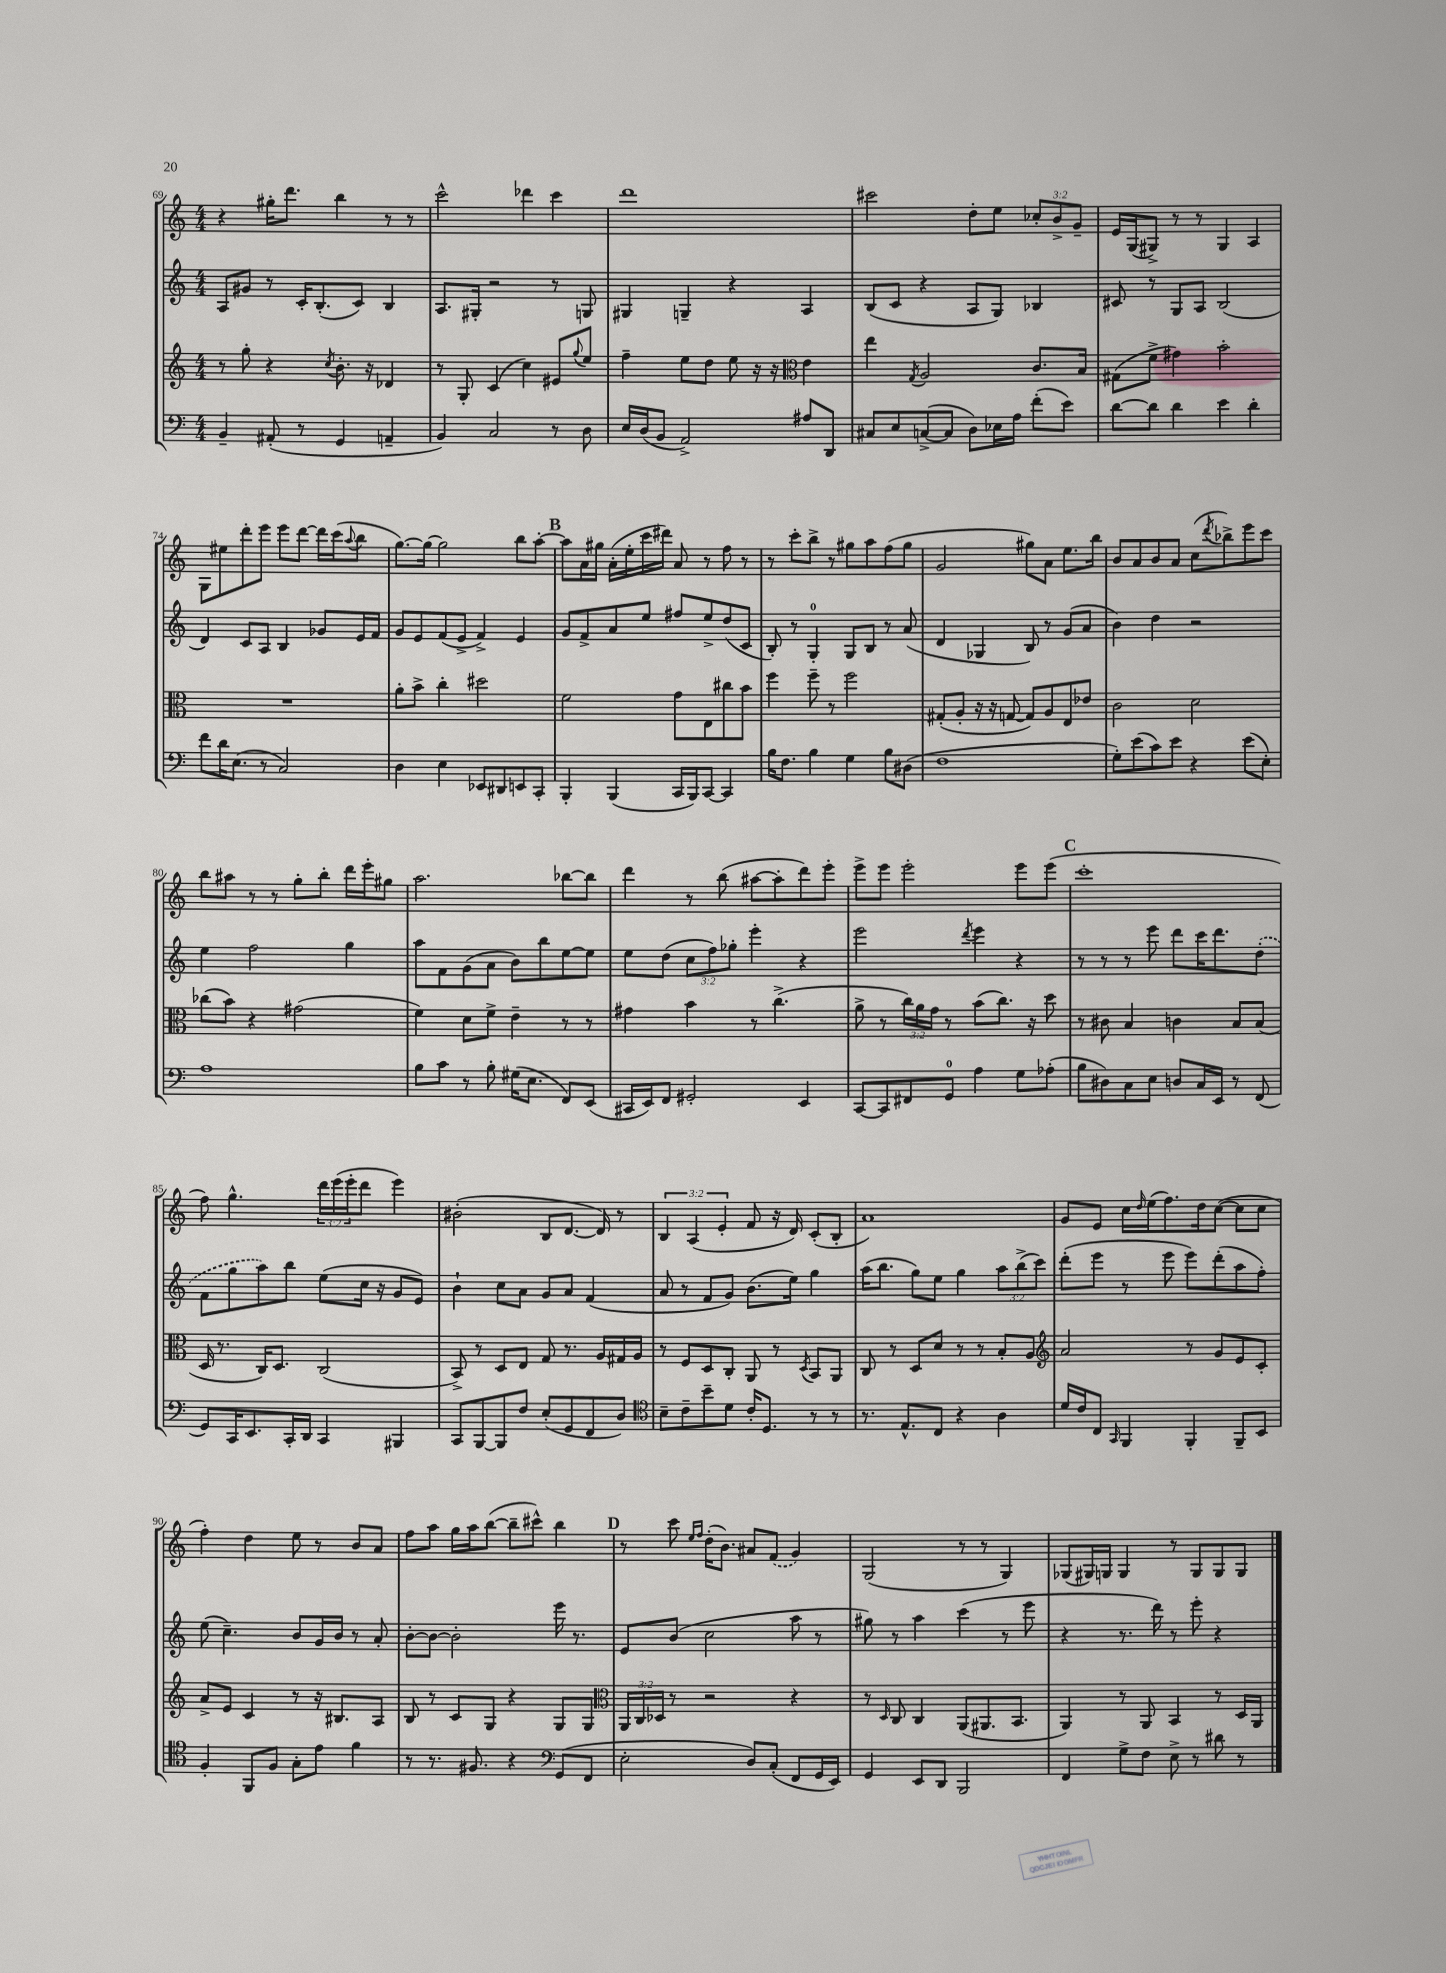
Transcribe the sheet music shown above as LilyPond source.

<<
\new StaffGroup <<
\new Staff = "s0" {
    \clef treble \key c \major \numericTimeSignature \time 4/4 \override Staff.TupletNumber.text = #tuplet-number::calc-fraction-text
    r4 gis''16-. d'''8. b''4 r8 r8 |
    c'''2-^ des'''4 c'''4 |
    d'''1 |
    cis'''2 d''8-. e''8 \tuplet 3/2 { ces''8-. b'8-> g'8-- } |
    e'16 g16( gis8->) r8 r8 gis4 a4 |
    g8 eis''8 d'''8-. e'''8 e'''8 d'''8~ d'''16 c'''16( \appoggiatura { a''8 } b''8 |
    g''8.~) g''16~ g''2 b''8 a''8~-. |
    \mark \markup { \bold "B" } a''8 a'16 gis''16 a'16-.( e''16-. c'''16 dis'''16) a'8 r8 f''8 r8 |
    r8 c'''8-. b''8-> r8 gis''8 a''8 f''8( gis''8 |
    g'2 gis''8) a'8 e''8. b''16 |
    b'8 a'8 b'8 a'8 c''8( \acciaccatura { d'''8 } bes''8->) e'''8 c'''8 |
    b''8 ais''8 r8 r8 g''8-. b''8-. d'''16 e'''16-. gis''8 |
    a''2. bes''8~ bes''8 |
    d'''4 r8 b''8( ais''8~ ais''8-. d'''8) e'''8-. |
    e'''8-> e'''8 e'''2-. e'''8 e'''8( |
    \mark \markup { \bold "C" } c'''1-. |
    f''8) g''4.-^ \tuplet 3/2 { d'''16 e'''16( e'''16-. } d'''8 e'''4) |
    bis'2-.( b8 d'8.~ d'16) r8 |
    \tuplet 3/2 { b4 a4( e'4-. } f'8 r16 d'16) c'8-.( b8-. |
    a'1) |
    g'8 e'8 c''16 \grace { d''16 } e''16( f''8.) d''16 c''8~( c''8 c''8 |
    f''4-.) d''4 e''8 r8 b'8 a'8 |
    f''8 a''8 g''16 a''16 b''8~( b''8-- cis'''8-^) b''4 |
    \mark \markup { \bold "D" } r8 c'''8 \grace { e''16 f''16 } d''16-.( b'8.) ais'8 \once \slurDashed f'8( g'4) |
    g2( r8 r8 g4) |
    ges8( gis16) g16 g4 r8 g8 g8 g8 \bar "|." |
}
\new Staff = "s1" {
    \clef treble \key c \major \numericTimeSignature \time 4/4 \override Staff.TupletNumber.text = #tuplet-number::calc-fraction-text
    a8 gis'8 r8 c'16-. b8.-.( c'8) b4 |
    a8. gis16-. r2 r8 g8 |
    gis4 g4-- r4 a4 |
    b8( c'8 r4 a8 g8) bes4 |
    cis'8 r8 g8 a8 b2( |
    d'4) c'8 a8 b4 ges'8 e'16 f'16 |
    g'8 e'8 f'8( e'8-> f'4->) e'4 |
    \mark \markup { \bold "B" } g'8 f'8-> a'8 e''8 fis''8 e''8-> d''8( c'8 |
    b8-.) r8 g4-0-. g8 b8 r8 a'8( |
    d'4 ges4 b8) r8 g'8( a'8 |
    b'4) d''4 r2 |
    e''4 f''2 g''4 |
    a''8 f'8 g'8( a'8 b'8) b''8 e''8~ e''8 |
    e''8 d''8( \tuplet 3/2 { c''8 f''8) ges''8-. } e'''4-. r4 |
    e'''2 \acciaccatura { d'''8 } e'''4 r4 |
    \mark \markup { \bold "C" } r8 r8 r8 e'''8 d'''8 c'''16 d'''8. \once \slurDashed d''8-.( |
    f'8 g''8 a''8) b''8 e''8( c''16 r16 g'8 e'8) |
    b'4-! c''8 a'8 g'8 a'8 f'4( |
    a'8 r8 f'8 g'8) b'8.( e''16) g''4 |
    a''16( b''8. g''8) e''8 g''4 \tuplet 3/2 { a''8 b''8->( c'''8) } |
    d'''8-.( e'''8 r8 e'''8 e'''8) d'''8-.( a''8 f''8-.) |
    e''8( c''4.--) b'8 g'16 b'16 r8 a'8-. |
    b'8~-. b'8~ b'2-. e'''16 r8. |
    \mark \markup { \bold "D" } e'8 b'8( c''2 a''8 r8 |
    gis''8) r8 a''4 c'''4( r8 e'''8 |
    r4 r8. d'''16) r8 e'''8-. r4 \bar "|." |
}
\new Staff = "s2" {
    \clef treble \key c \major \numericTimeSignature \time 4/4 \override Staff.TupletNumber.text = #tuplet-number::calc-fraction-text
    r8 g''8-. r4 \acciaccatura { c''8 } b'8.-. r16 des'4 |
    r8 g8-. c'4( c''4) eis'8 \appoggiatura { g''8 } e''8 |
    f''4-- e''8 d''8 e''8 r16 r16 \clef alto e'4 |
    e''4 \acciaccatura { g8 } a2 c'8. b16 |
    gis8( f'8-> gis'4) b'2-. |
    R1 |
    a'8-. b'8-> c''4-. dis''2 |
    \mark \markup { \bold "B" } f'2 g'8 e8 cis''8 b'8 |
    f''4 f''8-- r8 f''2 |
    gis8-.( a8-. r16 r16 g8~ g8) a8 e8 ees'8 |
    c'2 d'2 |
    ces''8( b'8) r4 gis'2( |
    f'4) d'8 f'8-> e'4-- r8 r8 |
    gis'4 b'4 r8 c''4.->( |
    a'8-> r8 \tuplet 3/2 { c''16) a'16 g'16 } r8 b'8( c''8.) r16 d''8 |
    \mark \markup { \bold "C" } r8 cis'8 b4 c'4 b8 b8( |
    d16 r8. c16) d8. c2( |
    b,8->) r8 d8 e8 g8 r8. a16 gis16 a16 |
    r8 f8 d8 c8-. a,8 r8 \acciaccatura { d8 } b,8 a,8 |
    c8 r8 d8 d'8 r8 r8 b8-. a8 |
    \clef treble a'2 r8 g'8 e'8 c'8-. |
    a'8-> e'8 c'4 r8 r16 bis8. a8 |
    b8 r8 c'8 g8 r4 g8 g8 |
    \mark \markup { \bold "D" } \clef alto \tuplet 3/2 { a,16 c16 des16 } r8 r2 r4 |
    r8 \grace { d16 } c8 c4 a,8( ais,8. b,8. |
    a,4) r8 a,8 b,4 r8 d16 a,16 \bar "|." |
}
\new Staff = "s3" {
    \clef bass \key c \major \numericTimeSignature \time 4/4
    b,4-- ais,8-.( r8 g,4 a,4-- |
    b,4) c2 r8 d8 |
    e16 d16( b,8 a,2->) ais8 d,8 |
    cis8 e8 c8~->( c8 d8) ees16 a16 f'8-.( e'8) |
    d'8~ d'8 d'4 e'4 d'4-. |
    f'8 d'16 e8.( r8 c2) |
    d4 e4 ees,8 dis,8 e,8 c,8-. |
    \mark \markup { \bold "B" } b,,4-. b,,4( c,16 b,,16) c,8~ c,4 |
    b16 f8. b4 g4 b8 dis8( |
    f1 |
    g8-.) e'8( c'8) e'8 r4 e'8( e8-.) |
    a1 |
    b8 c'8 r8 b8-. gis16( e8. f,8) e,8( |
    cis,16 e,16) f,8 gis,2-. e,4 |
    c,8~ c,8 fis,8 g,8-0 a4 g8 aes8-.( |
    \mark \markup { \bold "C" } b8 dis8) c8 e8 d8 c16 e,16 r8 f,8( |
    g,8) c,16 e,8. c,16-. d,16 c,4 bis,,4 |
    c,8 b,,8~ b,,8 f8 e8-.( g,8 f,8 d8) |
    \clef tenor b8-- c'8-- b'8-- d'8 c'16-. d8. r8 r8 |
    r8. e8.-^ c8 r4 a4 |
    d'16 c'16 c8 \grace { g,16 } f,4 f,4-. f,8-- b,8 |
    f4-. f,8 f8 g8-. e'8 f'4 |
    r8 r8. fis8. r4 \clef bass g,8( f,8 |
    \mark \markup { \bold "D" } e2-. d8) c8-.( f,8 g,16 e,16) |
    g,4 e,8 d,8 b,,2 |
    f,4 g8-> f8 e8-> r8 dis'8 r8 \bar "|." |
}
>>
>>
\layout { \context { \Score currentBarNumber = #69 } }
